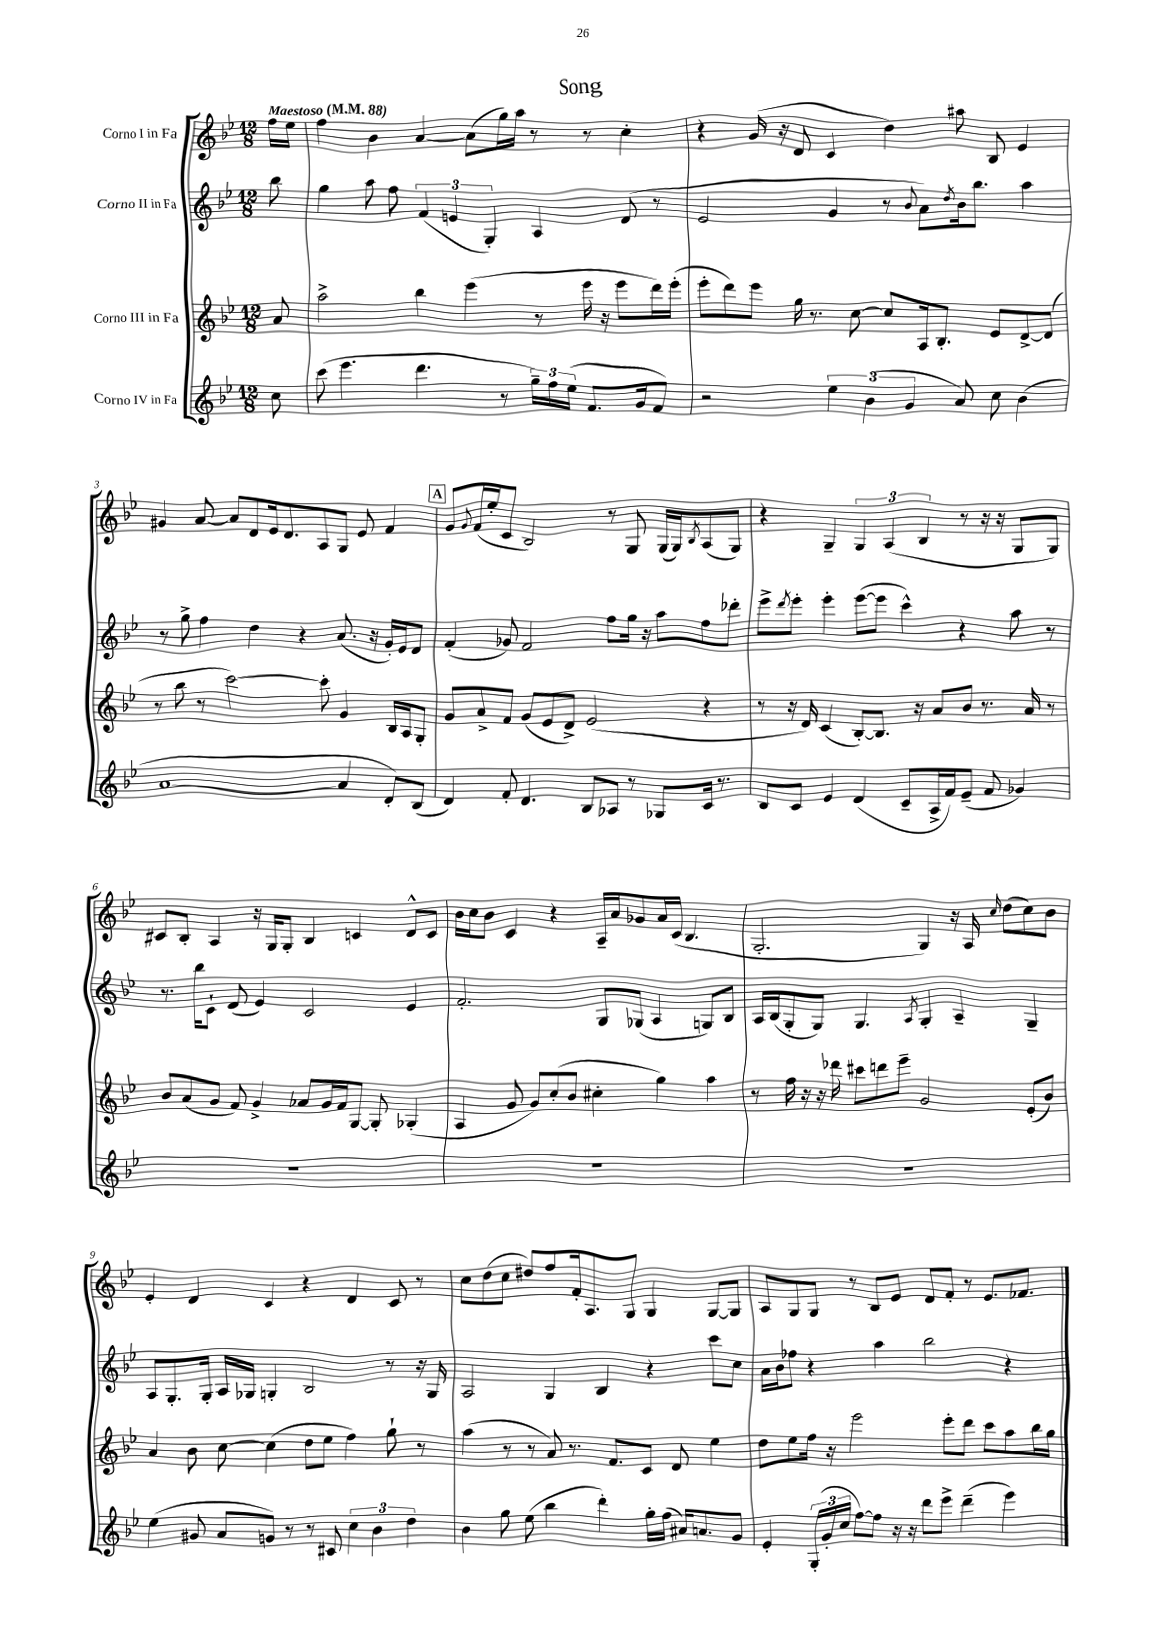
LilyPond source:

\header { title = "Song" }
<<
\new StaffGroup <<
\new Staff = "s0" \with { instrumentName = "Corno I in Fa" } {
    \clef treble \key bes \major \numericTimeSignature \time 12/8 \partial 8 \tempo "Maestoso" 4 = 88
    f''16 ees''16 |
    f''4 bes'4 a'4~ a'8( g''16) a''16 r8 r8 c''4-. |
    r4 g'16( r16 d'8 c'4 d''4) ais''8 bes8 ees'4 |
    gis'4 a'8~ a'8 d'8 ees'16 d'8. a8 g8 ees'8 f'4 |
    \mark \markup { \box "A" } g'8 \appoggiatura { g'8 } f'16( ees''16-. c'8 bes2) r8 g8 g16( g16) \acciaccatura { bes8 } a8( g8) |
    r4 g4-- \tuplet 3/2 { g4 a4( bes4 } r8 r16 r16 g8 g8) |
    cis'8 bes8-. a4 r16 g16 g8-. bes4 c'4 d'8-^ c'8 |
    bes'16 c''16 bes'8 c'4 r4 a16-- a'16 ges'8 a'16 c'16( bes4. |
    g2.-. g4) r16 a16 \grace { c''16 } d''8( c''8) bes'8 |
    ees'4-. d'4 c'4 r4 d'4 c'8 r8 |
    c''8 d''8( c''8 dis''8) f''8 f'16-. a8. g8 g4 g8~ g8 |
    a8 g8 g8 r8 bes8 ees'8 d'8 f'8-. r8 ees'8. fes'8. \bar "|." |
}
\new Staff = "s1" \with { instrumentName = "Corno II in Fa" } {
    \clef treble \key bes \major \numericTimeSignature \time 12/8 \partial 8
    bes''8 |
    g''4 a''8 f''8 \tuplet 3/2 { f'4( e'4 g4-.) } a4 d'8( r8 |
    ees'2 g'4 r8 \appoggiatura { bes'8 } a'8) \acciaccatura { d''8 } bes'16 bes''8. a''4 |
    r8 g''8-> f''4 d''4 r4 a'8.( r16 g'16-.) ees'16 d'8 |
    \mark \markup { \box "A" } f'4-.( ges'8) f'2 f''8 g''16 r16 a''8 f''8 des'''8-. |
    ees'''8-> \acciaccatura { d'''8 } ees'''8-. ees'''4-. ees'''8~( ees'''8 c'''4-^) r4 a''8 r8 |
    r8. bes''16 c'8-! d'8( ees'4) c'2 ees'4 |
    f'2.-. g8 ges8( a4 g8) bes8 |
    a16 bes16( g8-. g8) g4. \acciaccatura { a8 } g4-. a4-- g4-- |
    a8 g8.-. g16-. a16 ges16 g4-. bes2 r8 r16 g16 |
    a2 g4 bes4 r4 c'''8 c''8 |
    a'16 bes'16 fes''8 r4 a''4 bes''2 r4 \bar "|." |
}
\new Staff = "s2" \with { instrumentName = "Corno III in Fa" } {
    \clef treble \key bes \major \numericTimeSignature \time 12/8 \partial 8
    a'8 |
    a''2-> bes''4 ees'''4( r8 ees'''16 r16 ees'''8 d'''16) ees'''16-.( |
    ees'''8-. d'''8) ees'''8 g''16 r8. c''8~ c''8 a16 bes8.-. ees'8 d'8~-> d'8( |
    r8 bes''8 r8 c'''2~) c'''8-. g'4 bes16 a16 g8-. |
    \mark \markup { \box "A" } g'8 a'8-> f'8 g'8( ees'8 d'8->) ees'2( r4 |
    r8 r16 d'16) c'4( bes8~-.) bes8. r16 a'8 bes'8 r8. a'16 r8 |
    bes'8 a'8( g'8 f'8) g'4-> aes'8 g'16 f'16 g8~ g8-. ges4-.( |
    a4 g'8 g'8) c''8-.( bes'8 cis''4-. g''4) a''4 |
    r8 f''16 r16 r16 des'''16 cis'''8 d'''8 ees'''8-- g'2 ees'8-.( bes'8) |
    a'4 bes'8 c''8~ c''4( d''8 ees''8 f''4) g''8-! r8 |
    a''4( r8 r8 a'8) r8. f'8. c'8 d'8 ees''4 |
    d''8 ees''8 f''16 r16 ees'''2 ees'''8-. d'''8 c'''8 a''8 bes''16 g''16 \bar "|." |
}
\new Staff = "s3" \with { instrumentName = "Corno IV in Fa" } {
    \clef treble \key bes \major \numericTimeSignature \time 12/8 \partial 8
    c''8 |
    c'''8( ees'''4. d'''4. r8 \tuplet 3/2 { g''16--) f''16 ees''16( } f'8. g'16 f'8) |
    r2 \tuplet 3/2 { ees''4 bes'4( g'4 } a'8) c''8 bes'4( |
    a'1~ a'4 d'8-.) bes8( |
    \mark \markup { \box "A" } d'4) f'8-. d'4. bes8 aes8 r8 ges8 c'16 r8. |
    bes8 c'8 ees'4 d'4( c'8-- a16-> f'16) ees'8--( f'8 ges'4) |
    R1. |
    R1. |
    R1. |
    ees''4( gis'8 a'8 g'8) r8 r8 cis'8 \tuplet 3/2 { c''4 bes'4 d''4 } |
    bes'4 g''8 ees''8( bes''4 d'''4-.) g''16-. f''16( ais'16) a'8. g'8 |
    ees'4-. \tuplet 3/2 { g16-.( g'16-. c''16 } f''8~) f''8 r16 r16 d'''8 ees'''8-> d'''4--( ees'''4) \bar "|." |
}
>>
>>
